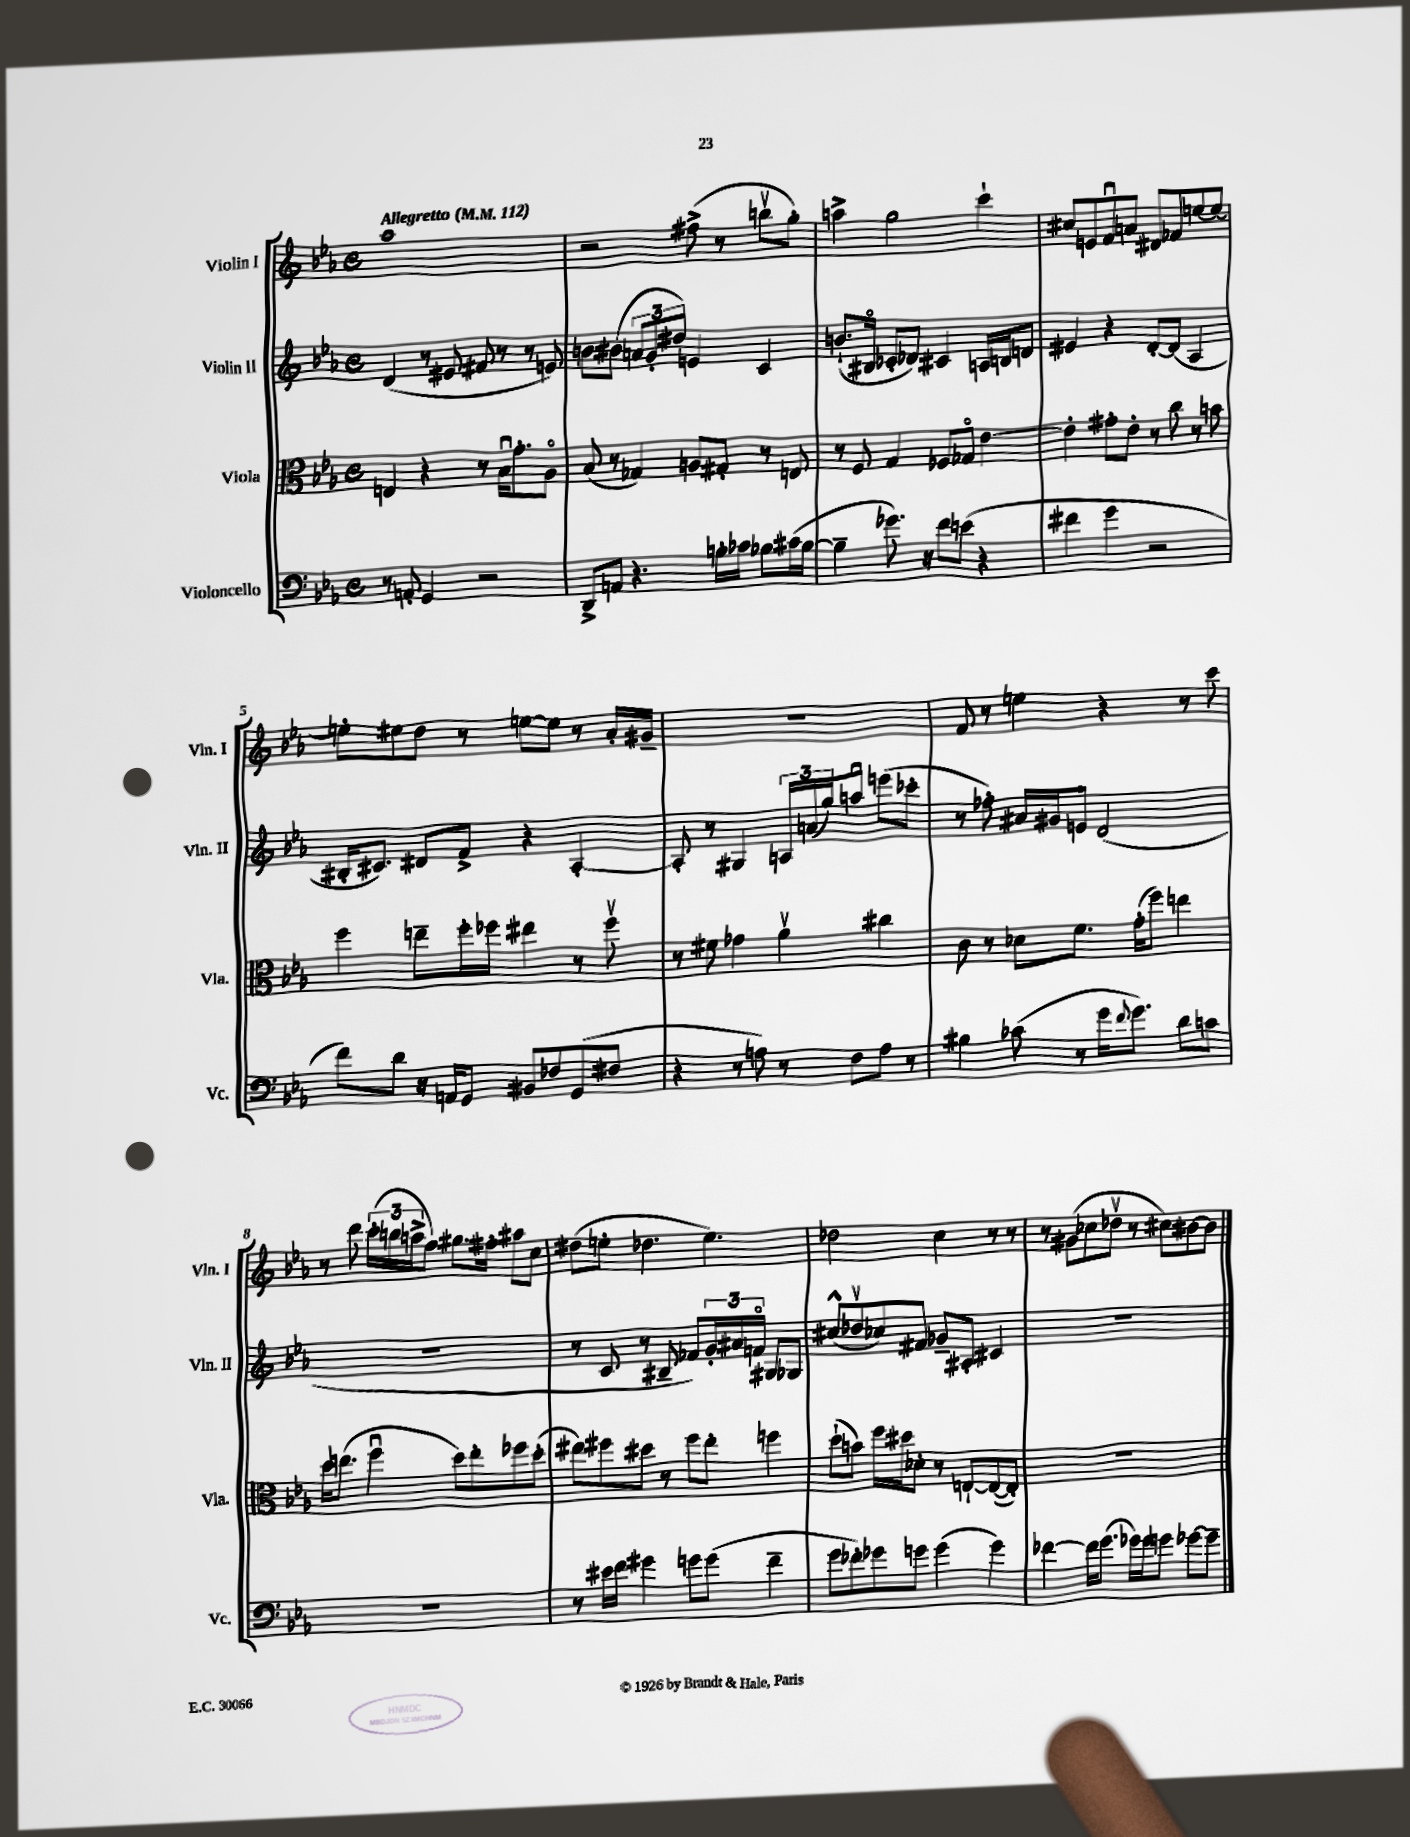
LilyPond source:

<<
\new StaffGroup <<
\new Staff = "s0" \with { instrumentName = "Violin I" shortInstrumentName = "Vln. I" } {
    \clef treble \key ees \major \defaultTimeSignature \time 4/4 \tempo "Allegretto" 4 = 112
    aes''1 |
    r2 fis''8->( r8 b''8\upbow g''8-.) |
    a''4-> g''2 c'''4-! |
    cis''8 e'8 f'8\downbow a'8 dis'8 fes'8 e''8~ e''8~ |
    e''8-. eis''8 d''8 r8 e''8~ e''8 r8 aes'16-. gis'16-- |
    r1 |
    f'8 r8 e''4 r4 r8 c'''8 |
    r8 d'''8 \tuplet 3/2 { c'''16-.( b''16 a''16-> } f''8) gis''8. fis''16-. ais''8 c''8 |
    dis''8( e''8-. des''4. e''4.) |
    des''2 c''4 r8 r8 |
    r8 gis'8( ces''8 des''8\upbow r8 cis''8) bis'8~ bis'8 \bar "|." |
}
\new Staff = "s1" \with { instrumentName = "Violin II" shortInstrumentName = "Vln. II" } {
    \clef treble \key ees \major \defaultTimeSignature \time 4/4
    d'4( r8 eis'8 fis'8 r8 r8 e'8) |
    b'8 bis'8( \tuplet 3/2 { a'8 g'8-. dis''8) } e'4 c'4 |
    b'8.-!( bis16\flageolet ces'8-. des'8) cis'4 a16 b16 d'8 |
    eis'4 r4 d'8~-. d'8( aes4 |
    bis16-. cis'8.) dis'8 f'8-> r4 aes4~-. |
    aes8-. r8 gis4 \tuplet 3/2 { a16 a'16( g''16) } a''8\downbow e'''8( ces'''8-. |
    r8 fes''8-.) ais'16 gis'16 e'8\flageolet d'2( |
    r1 |
    r8 c'8 r8 bis8-- fes'8) \tuplet 3/2 { g'16-. ais'16 f'16\flageolet } gis8 ges8 |
    cis''8-^( des''8\upbow ces''8) fis'8 ges'8-- ais8-. cis'4 |
    R1 \bar "|." |
}
\new Staff = "s2" \with { instrumentName = "Viola" shortInstrumentName = "Vla." } {
    \clef alto \key ees \major \defaultTimeSignature \time 4/4
    e4 r4 r8 bes16\downbow g'8.-. aes8\flageolet |
    bes8( r8 ges4) a8 gis8-. r8 e8 |
    r8 f8 g4 fes8 ges8\flageolet ees'4~ |
    ees'4-. gis'8-. ees'8-. r8 c''8 r8 b'8 |
    f''4 e''8-- f''16-. fes''16 eis''4 r8 fes''8\upbow |
    r8 fis'8 ges'4 aes'4\upbow cis''4 |
    c'8 r8 des'8 f'8. g'16-.( f''8) e''4 |
    d''16 e''8.( f''4\downbow d''8) e''8-. fes''8 d''8-.( |
    eis''8) fis''8 dis''8 r8 fis''8 eis''8-. f''4 |
    d''8-!( b'8) f''16 dis''16 des'8-. r8 e8~-! e8~( e8-.) |
    R1 \bar "|." |
}
\new Staff = "s3" \with { instrumentName = "Violoncello" shortInstrumentName = "Vc." } {
    \clef bass \key ees \major \defaultTimeSignature \time 4/4
    r8 a,8-. g,4 r2 |
    d,8-> a,8 r4. b16-. ces'16 bes8 cis'16( bes16~ |
    bes4-- ges'8.) r16 f'8 e'8( r4 |
    fis'4 g'4 r2 |
    f'8) d'8 r16 a,16 g,8 bis,8 fes8 g,8( fis8 |
    r4 r8 a8) r8 f8 a8 r8 |
    bis4 ces'8( r8 g'16 \appoggiatura { f'8 } g'8.) d'8 c'8 |
    R1 |
    r8 eis'16 f'16 gis'4 g'8 g'8( f'4-- |
    g'8 fes'8-.) ges'8 g'8 g'4( g'4) |
    fes'4~ fes'16 g'8.( ges'16) ges'16 g'8 ges'8~ ges'8-- \bar "|." |
}
>>
>>
